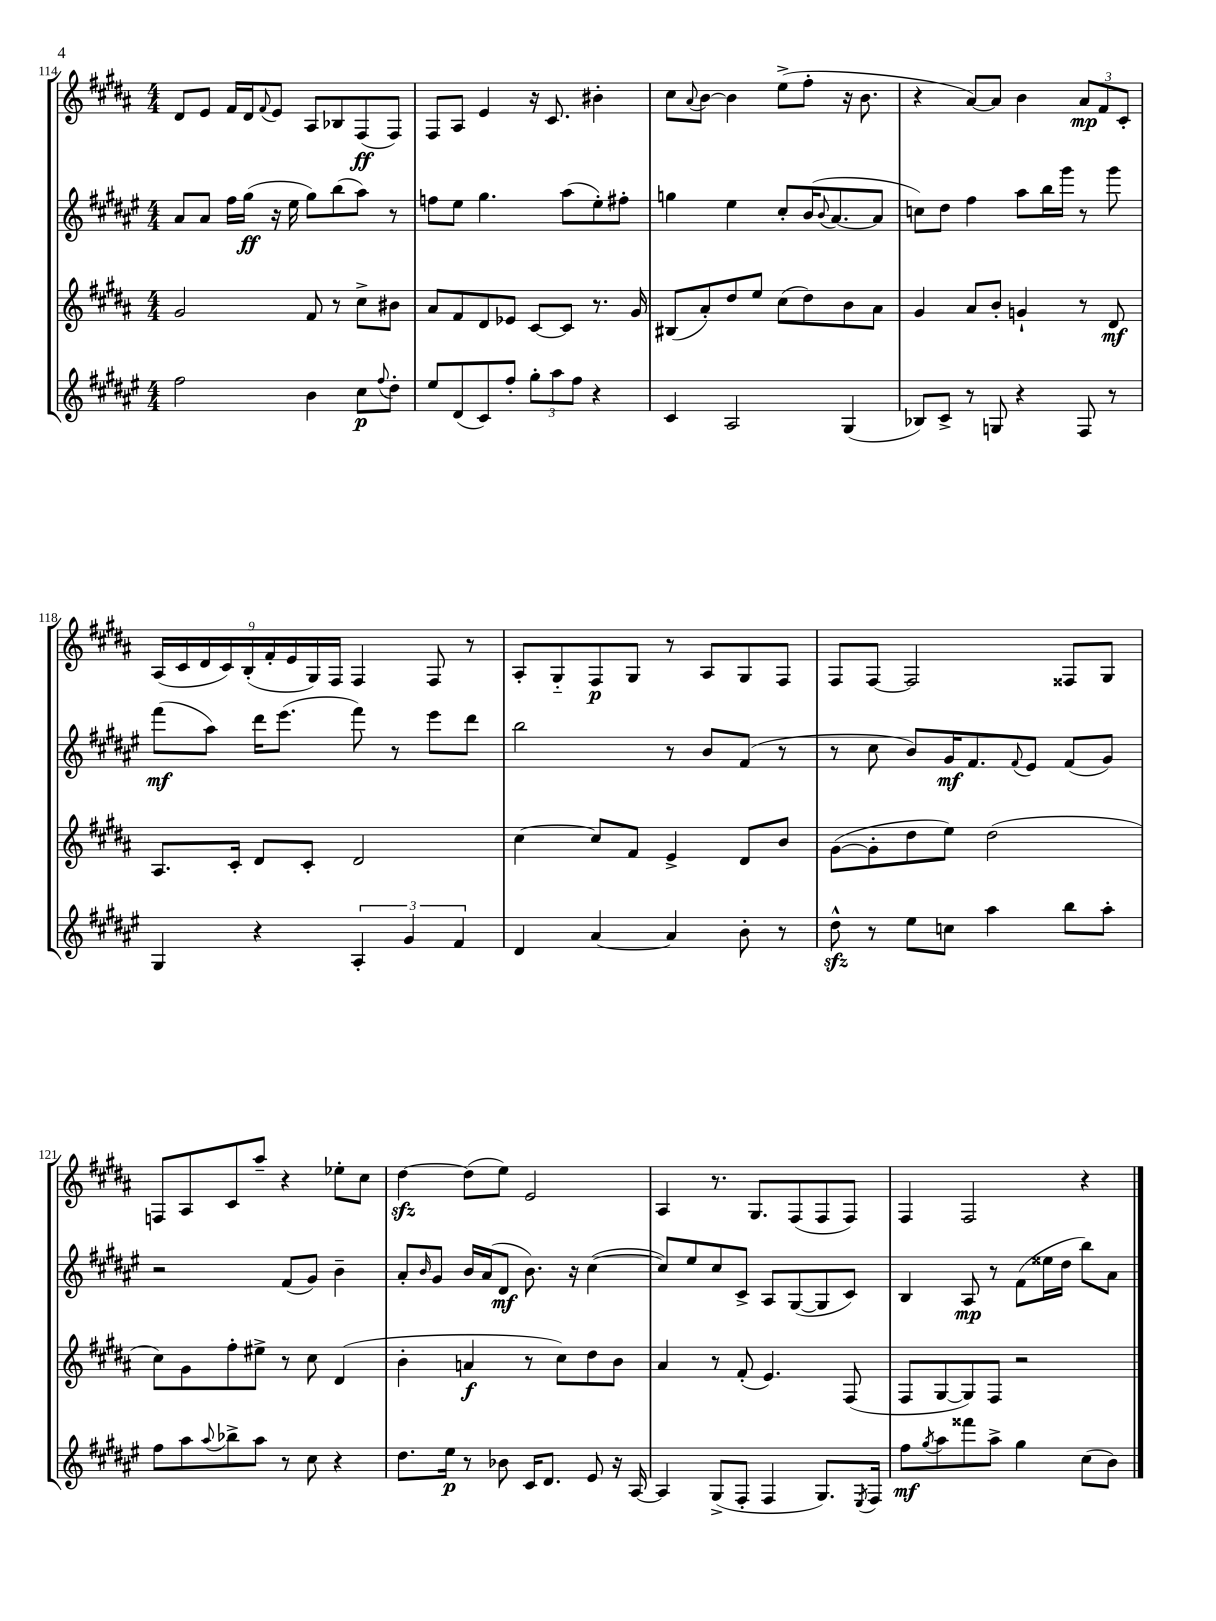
<<
\new StaffGroup <<
\new Staff = "s0" {
    \clef treble \key b \major \numericTimeSignature \time 4/4
    dis'8 e'8 fis'16 dis'16 \appoggiatura { fis'8 } e'8 ais8 bes8 fis8\ff( fis8) |
    fis8 ais8 e'4 r16 cis'8. bis'4-. |
    cis''8 \appoggiatura { ais'8 } b'8~ b'4 e''8->( fis''8-. r16 b'8. |
    r4 ais'8~) ais'8 b'4 \tuplet 3/2 { ais'8\mp fis'8 cis'8-. } |
    \tuplet 9/8 { ais16( cis'16 dis'16 cis'16) b16-.( fis'16-. e'16 gis16) fis16 } fis4 fis8 r8 |
    ais8-. gis8-_ fis8\p gis8 r8 ais8 gis8 fis8 |
    fis8 fis8~ fis2 fisis8 gis8 |
    f8 ais8 cis'8 ais''8-- r4 ees''8-. cis''8 |
    dis''4~\sfz dis''8( e''8) e'2 |
    ais4 r8. gis8. fis8( fis8 fis8) |
    fis4 fis2 r4 \bar "|." |
}
\new Staff = "s1" {
    \clef treble \key fis \major \numericTimeSignature \time 4/4
    ais'8 ais'8 fis''16 gis''16\ff( r16 eis''16 gis''8) b''8( ais''8) r8 |
    f''8 eis''8 gis''4. ais''8( eis''8-.) fis''8-. |
    g''4 eis''4 cis''8-. b'16( \appoggiatura { b'8 } ais'8.~ ais'8 |
    c''8) dis''8 fis''4 ais''8 b''16 gis'''16 r8 gis'''8 |
    fis'''8\mf( ais''8) dis'''16 eis'''8.( fis'''8) r8 eis'''8 dis'''8 |
    b''2 r8 b'8 fis'8( r8 |
    r8 cis''8 b'8) gis'16\mf fis'8. \appoggiatura { fis'8 } eis'8 fis'8( gis'8) |
    r2 fis'8( gis'8) b'4-- |
    ais'8-. \grace { b'16 } gis'8 b'16 ais'16( dis'8\mf b'8.) r16 cis''4~( |
    cis''8) eis''8 cis''8 cis'8-> ais8 gis8~( gis8 cis'8) |
    b4 ais8\mp r8 fis'8( eisis''16 dis''16 b''8) ais'8 \bar "|." |
}
\new Staff = "s2" {
    \clef treble \key b \major \numericTimeSignature \time 4/4
    gis'2 fis'8 r8 cis''8-> bis'8 |
    ais'8 fis'8 dis'8 ees'8 cis'8~ cis'8 r8. gis'16 |
    bis8( ais'8-.) dis''8 e''8 cis''8( dis''8) b'8 ais'8 |
    gis'4 ais'8 b'8-. g'4-! r8 dis'8\mf |
    ais8. cis'16-. dis'8 cis'8-. dis'2 |
    cis''4~ cis''8 fis'8 e'4-> dis'8 b'8 |
    gis'8~( gis'8-. dis''8 e''8) dis''2( |
    cis''8) gis'8 fis''8-. eis''8-> r8 cis''8 dis'4( |
    b'4-. a'4\f r8 cis''8) dis''8 b'8 |
    ais'4 r8 fis'8-.( e'4.) fis8( |
    fis8 gis8~ gis8) fis8 r2 \bar "|." |
}
\new Staff = "s3" {
    \clef treble \key fis \major \numericTimeSignature \time 4/4
    fis''2 b'4 cis''8\p \appoggiatura { fis''8 } dis''8-. |
    eis''8 dis'8( cis'8) fis''8-. \tuplet 3/2 { gis''8-. ais''8 fis''8 } r4 |
    cis'4 ais2 gis4( |
    bes8) cis'8-> r8 g8 r4 fis8 r8 |
    gis4 r4 \tuplet 3/2 { ais4-. gis'4 fis'4 } |
    dis'4 ais'4~ ais'4 b'8-. r8 |
    dis''8-^\sfz r8 eis''8 c''8 ais''4 b''8 ais''8-. |
    fis''8 ais''8 \appoggiatura { ais''8 } bes''8-> ais''8 r8 cis''8 r4 |
    dis''8. eis''16\p r8 bes'8 cis'16 dis'8. eis'8 r16 ais16~ |
    ais4 gis8->( fis8-. fis4 gis8.) \acciaccatura { eis8 } fis16 |
    fis''8\mf \acciaccatura { gis''8 } ais''8 fisis'''8 ais''8-> gis''4 cis''8( b'8) \bar "|." |
}
>>
>>
\layout { \context { \Score currentBarNumber = #114 } }
